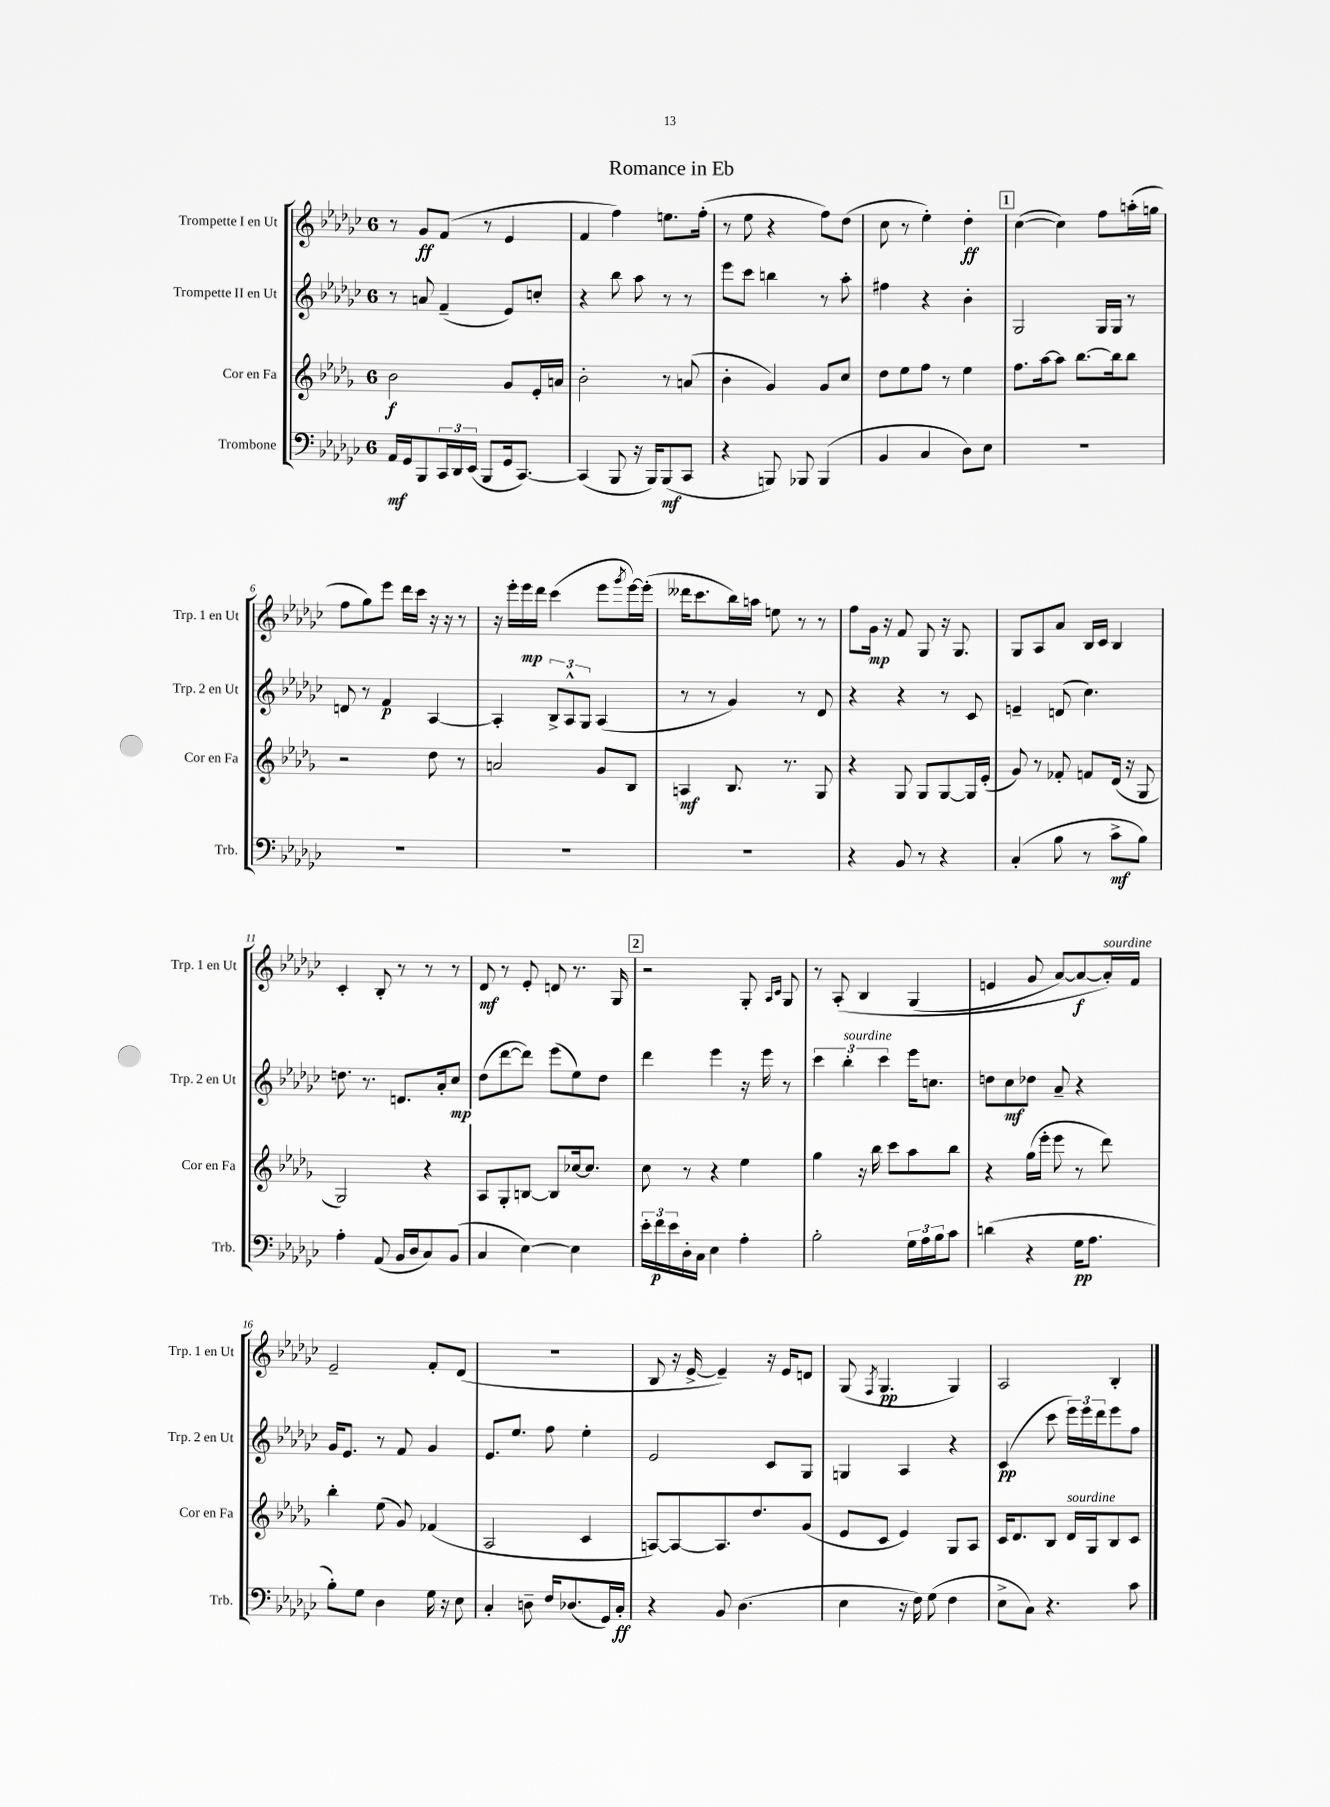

**kern	**kern	**kern	**kern
*staff4	*staff3	*staff2	*staff1
*clefF4	*clefG2	*clefG2	*clefG2
*k[b-e-a-d-g-c-]	*k[b-e-a-d-g-]	*k[b-e-a-d-g-c-]	*k[b-e-a-d-g-c-]
*M6/8	*M6/8	*M6/8	*M6/8
16AA-	2b-	8r	8r
16GG-	.	.	.
8BBB-	.	8a	8g-
24CC-	.	(4f~	(8f
24DD-	.	.	.
(24EE-	.	.	.
8BBB-	.	.	8r
16GG-	8g-	8e-)	4e-
[8.CC-)	.	.	.
.	16e-'	8cc'	.
.	16a	.	.
=	=	=	=
(4CC-]	2b-'	4r	4f
8BBB-	.	8bb-	4ff)
16r	.	8aa-	.
16BBB-)	.	.	.
(8BBB-	8r	8r	8.ee
8CC-	(8a	8r	.
.	.	.	(16ff'
=	=	=	=
4r	4b-'	8eee-	8r
.	.	8ccc-	8ee-
8BBB)	4g-)	4bb	4r
8BBB-	.	.	.
(4BBB-	8g-	8r	8ff)
.	8cc	8aa-'	(8dd-
=	=	=	=
4BB-	8dd-	4ff#	8cc-
.	8ee-	.	8r
4C-	8ff	4r	4ee-')
.	8r	.	.
8D-)	4ee-	4b-'	4dd-'
8E-	.	.	.
=	=	=	=
2.r	8.ff	2G-	([4cc-
.	[16aa-	.	.
.	8aa-]	.	4cc-])
.	[8.bb-	.	.
.	.	16G-	8ff
.	16bb-]	16G-	.
.	8bb-	8r	(16aa'
.	.	.	16gg
=	=	=	=
2.r	2r	8d	8ff
.	.	8r	8gg-)
.	.	4f	8eee-
.	.	.	16ddd-
.	.	.	16ccc-
.	8dd-	[4A-	16r
.	.	.	16r
.	8r	.	8r
=	=	=	=
2.r	2a	4A-']	16r
.	.	.	16eee-'
.	.	.	16eee-
.	.	.	16ddd-
.	.	12B-^	(4ccc-
.	.	12A-^^	.
.	.	12G-	.
.	8g-	(4A-	8eee-
.	.	.	8qggg-
.	8B-	.	[16eee-)
.	.	.	(16eee-']
=	=	=	=
2.r	4A	8r	16ddd--
.	.	.	8.ccc-
.	.	8r	.
.	8.B-	4g-)	16bb-)
.	.	.	16aa
.	.	.	8ee
.	8.r	.	.
.	.	8r	8r
.	8G-	8d-	8r
=	=	=	=
4r	4r	4r	8ff
.	.	.	16g-
.	.	.	16r
8BB-	8G-	4r	8f
8r	8G-	.	8G-
4r	[8G-	8r	16r
.	.	.	8.G-
.	16G-]	8c-	.
.	(16e-'	.	.
=	=	=	=
(4C-'	8g-)	4e~	8G-
.	8r	.	8A-
8B-	8f-'	(8d	8a-
8r	8f	4.cc-)	16B-
.	.	.	16c-
8c-^	(16d-	.	4B-
.	16r	.	.
8B-)	8G-	.	.
=	=	=	=
4A-'	2G-)	8.dd	4c-'
.	.	8.r	.
(8AA-	.	.	8B-'
16BB-	.	8.d	8r
16D-	.	.	.
8C-)	4r	.	8r
.	.	16a-'	.
(8BB-	.	8cc-	8r
=	=	=	=
4C-	8A-	(8dd-	8d-
.	8G-'	[8ddd-	8r
[4E-)	[8B	8ddd-])	8e-'
.	8B]	(8eee-	8d
4E-]	[16cc-	8ee-)	8.r
.	8.cc-]	.	.
.	.	8dd-	.
.	.	.	16G-
=	=	=	=
24e-'	8cc	4ddd-	2r
24f	.	.	.
24e-	.	.	.
16D-'	8r	.	.
16C-	.	.	.
4E-	4r	4eee-	.
4A-'	4ee-	16r	8G-'
.	.	16eee-	.
.	.	.	16qqA-
.	.	.	16qqc-
.	.	8r	8G-
=	=	=	=
2B-'	4gg-	6ccc-	8r
.	.	.	&(8A-'
.	.	6bb-'	.
.	16r	.	4B-
.	16bb-	.	.
.	.	6ccc-	.
.	8ccc	.	.
24G-	8aa-	16eee-	(4G-
24A-	.	.	.
.	.	8.cc	.
24B-	.	.	.
8c-	8bb-	.	.
=	=	=	=
(4d	4r	8dd	4e
.	.	8cc-	.
4r	(16gg-	8dd-	8g-
.	16eee-'	.	.
.	8eee-	8a-~	[8a-)
16G-	8r	4r	8a-_
8.A-	.	.	.
.	8ddd-)	.	16a-']&)
.	.	.	16f
=	=	=	=
8B-')	4bb-'	16g-	2e-~
.	.	8.e-	.
8G-	.	.	.
4D-	(8ee-	8r	.
.	8g-)	8f	.
16G-	(4f-	4g-	8f'
16r	.	.	.
8E-	.	.	(8d-
=	=	=	=
4C-'	2A-	8.e-	2.r
.	.	8.ee-	.
8D~	.	.	.
16F	.	8ff	.
(8.D-	.	.	.
.	4c	4ee-'	.
16GG-)	.	.	.
16C-'	.	.	.
=	=	=	=
4r	[8A)	2e-	8B-
.	8A_	.	16r
.	.	.	[16e-^
8BB-	8.A]	.	4e-~])
(4.D-	.	.	.
.	8.dd-	.	.
.	.	8c-	16r
.	.	.	16e-
.	(8g-	8G-	8d
=	=	=	=
4E-	8e-	4G	(8G-
.	.	.	8qF
.	8c	.	4.G-
16r	4e-)	4A-	.
16F)	.	.	.
(8G-	.	.	.
4F	8G-	4r	4G-)
.	8A-	.	.
=	=	=	=
8E-^	16c	(4c-	2A-
.	8.d-	.	.
8C-)	.	.	.
4.r	8B-	8ccc-	.
.	16d-	24eee-)	.
.	.	24eee-	.
.	16G-	.	.
.	.	24ddd-	.
.	8B-	8eee-	4B-'
8c-	8c	8ff	.
==	==	==	==
*-	*-	*-	*-
